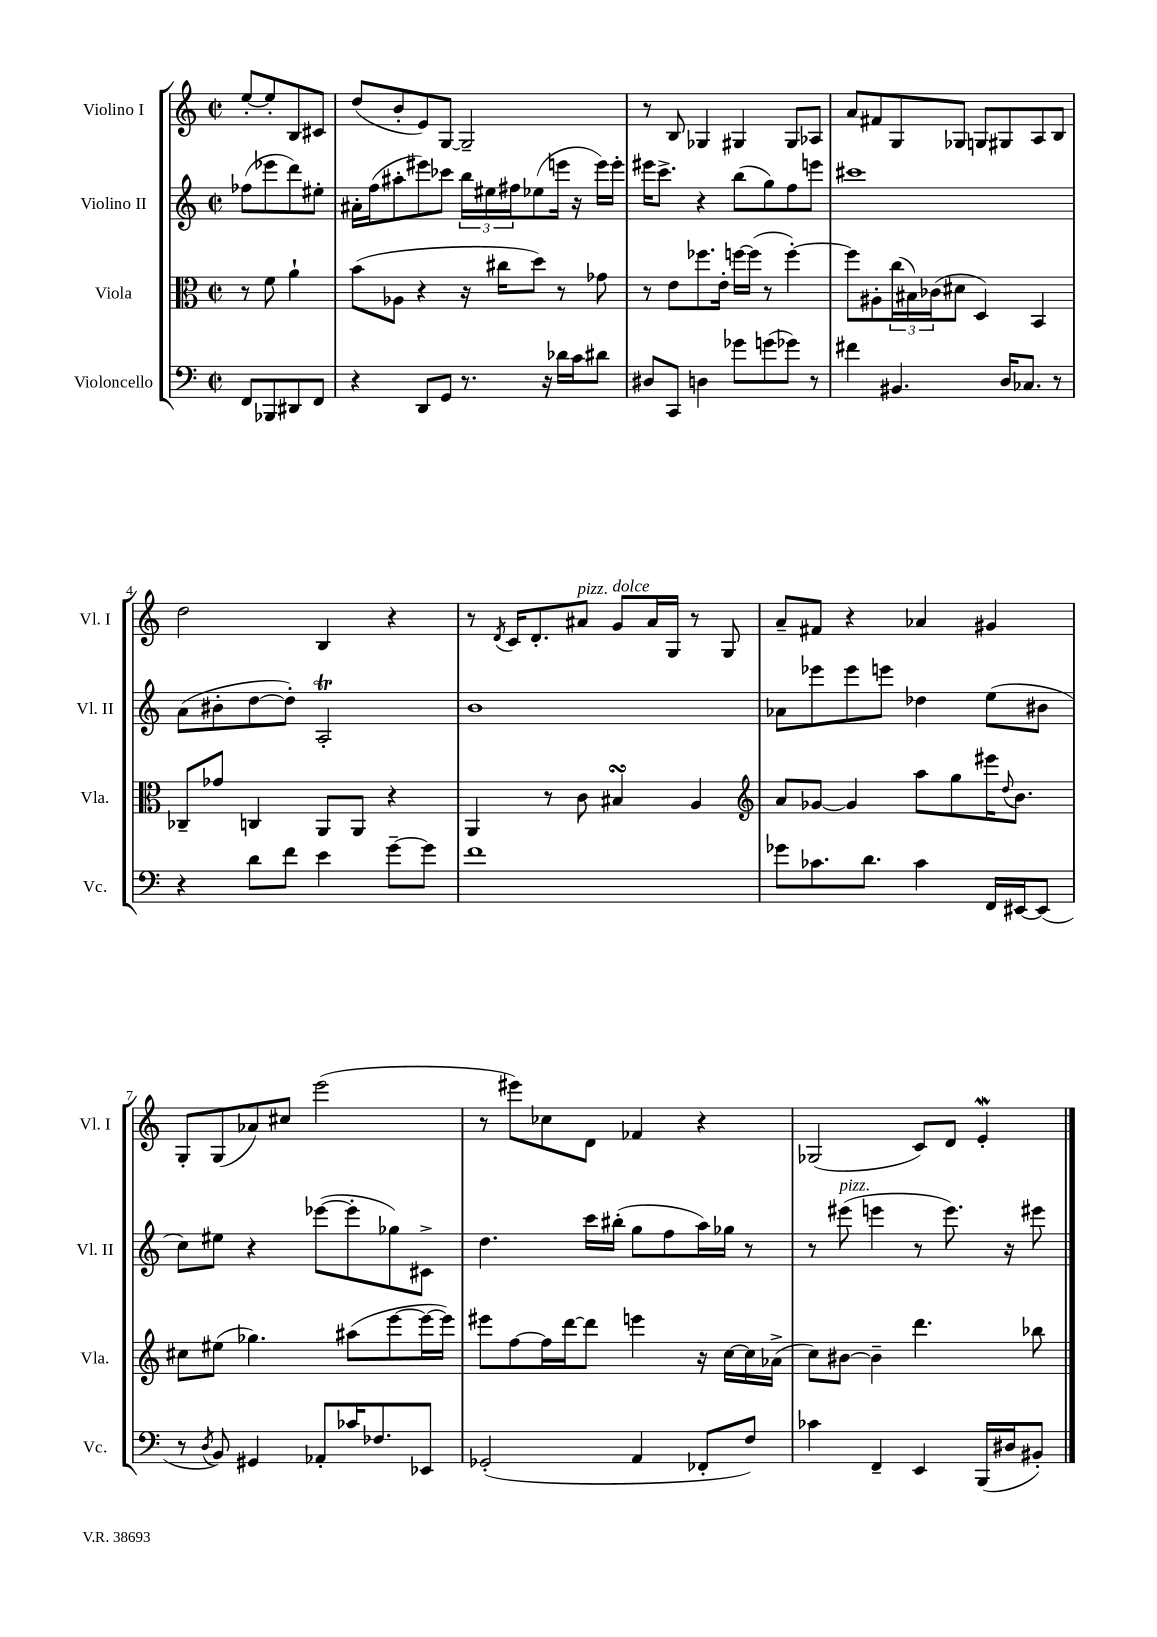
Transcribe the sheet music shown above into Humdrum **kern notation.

**kern	**kern	**kern	**kern
*staff4	*staff3	*staff2	*staff1
*clefF4	*clefC3	*clefG2	*clefG2
*k[]	*k[]	*k[]	*k[]
*M2/2	*M2/2	*M2/2	*M2/2
*met(c|)	*met(c|)	*met(c|)	*met(c|)
8FF	8r	(8ff-	[8ee'
8BBB-	8f	8eee-	8ee']
8DD#	4a`	8ddd)	8B
8FF	.	8ee#'	8c#
=	=	=	=
4r	(8b	16a#'	(8dd
.	.	(16ff	.
.	8A-	8aa#'	8b'
8DD	4r	8eee#)	8e)
8GG	.	8ccc-	[8G
8.r	16r	24bb	2G~]
.	.	24ee#	.
.	16cc#	.	.
.	.	24ff#	.
.	8dd)	(8ee-	.
16r	.	.	.
16d-	8r	16eee	.
16c	.	16r	.
8d#	8g-	16eee)	.
.	.	16eee'	.
=	=	=	=
8D#	8r	16eee#	8r
.	.	8.ccc^	.
8CC	8e	.	8B
4D	8.ff-	4r	4G-
.	16e'	.	.
8g-	[16ff	(8bb	4G#
.	(16ff]	.	.
(8g	8r	8gg)	.
8g-)	[4ff')	8ff	8G#
8r	.	8eee	8A-
=	=	=	=
4f#	8ff]	1ccc#	8a
.	8A#'	.	8f#
4.BB#	(24cc	.	8G
.	24B#)	.	.
.	(24c-	.	.
.	8d#	.	8G-
.	4D)	.	8G
16D	.	.	8G#
8.C-	.	.	.
.	4BB	.	8A
8r	.	.	8B
=	=	=	=
4r	8C-~	(8a	2dd
.	8g-	8b#'	.
8d	4C	[8dd	.
8f	.	8dd'])	.
4e	8AA	2A'	4B
.	8AA	.	.
[8g~	4r	.	4r
8g]	.	.	.
=	=	=	=
1f	4AA	1b	8r
.	.	.	8qd
.	.	.	16c
.	.	.	8.d'
.	8r	.	.
.	8c	.	8a#
.	4B#	.	8g
.	.	.	16a#
.	.	.	16G
.	4A	.	8r
.	.	.	8G
=	=	=	=
*	*clefG2	*	*
8g-	8a	8a-	8a~
8.c-	[8g-	8eee-	8f#
.	4g-]	8eee-	4r
8.d	.	.	.
.	.	8eee	.
4c-	8aa	4dd-	4a-
.	8gg	.	.
16FF	16eee#	(8ee	4g#
.	8qqdd	.	.
[16EE#	8.b	.	.
(8EE#]	.	8b#	.
=	=	=	=
8r	8cc#	8cc)	8G'
8qD	.	.	.
8BB)	(8ee#	8ee#	(8G
4GG#	4.gg-)	4r	8a-)
.	.	.	8cc#
8AA-'	.	([8eee-	(2eee
16c-	(8aa#	8eee-']	.
8.F-	.	.	.
.	[8eee	8gg-)	.
8EE-	16eee_	8c#^	.
.	16eee])	.	.
=	=	=	=
(2GG-'	8eee#	4.dd	8r
.	[8ff	.	8eee#)
.	16ff]	.	8cc-
.	[16ddd	.	.
.	8ddd]	16ccc	8d
.	.	(16bb#'	.
4AA	4eee	8gg	4f-
.	.	8ff	.
8FF-'	16r	16aa)	4r
.	[16cc	16gg-	.
8F)	16cc]	8r	.
.	(16a-^	.	.
=	=	=	=
4c-	8cc)	8r	(2G-
.	[8b#	(8eee#	.
4FF~	4b#~]	4eee	.
4EE	4.ddd	8r	8c)
.	.	8.eee)	8d
(16BBB	.	.	4e'
16D#	.	16r	.
8BB#')	8bb-	8eee#	.
==	==	==	==
*-	*-	*-	*-
